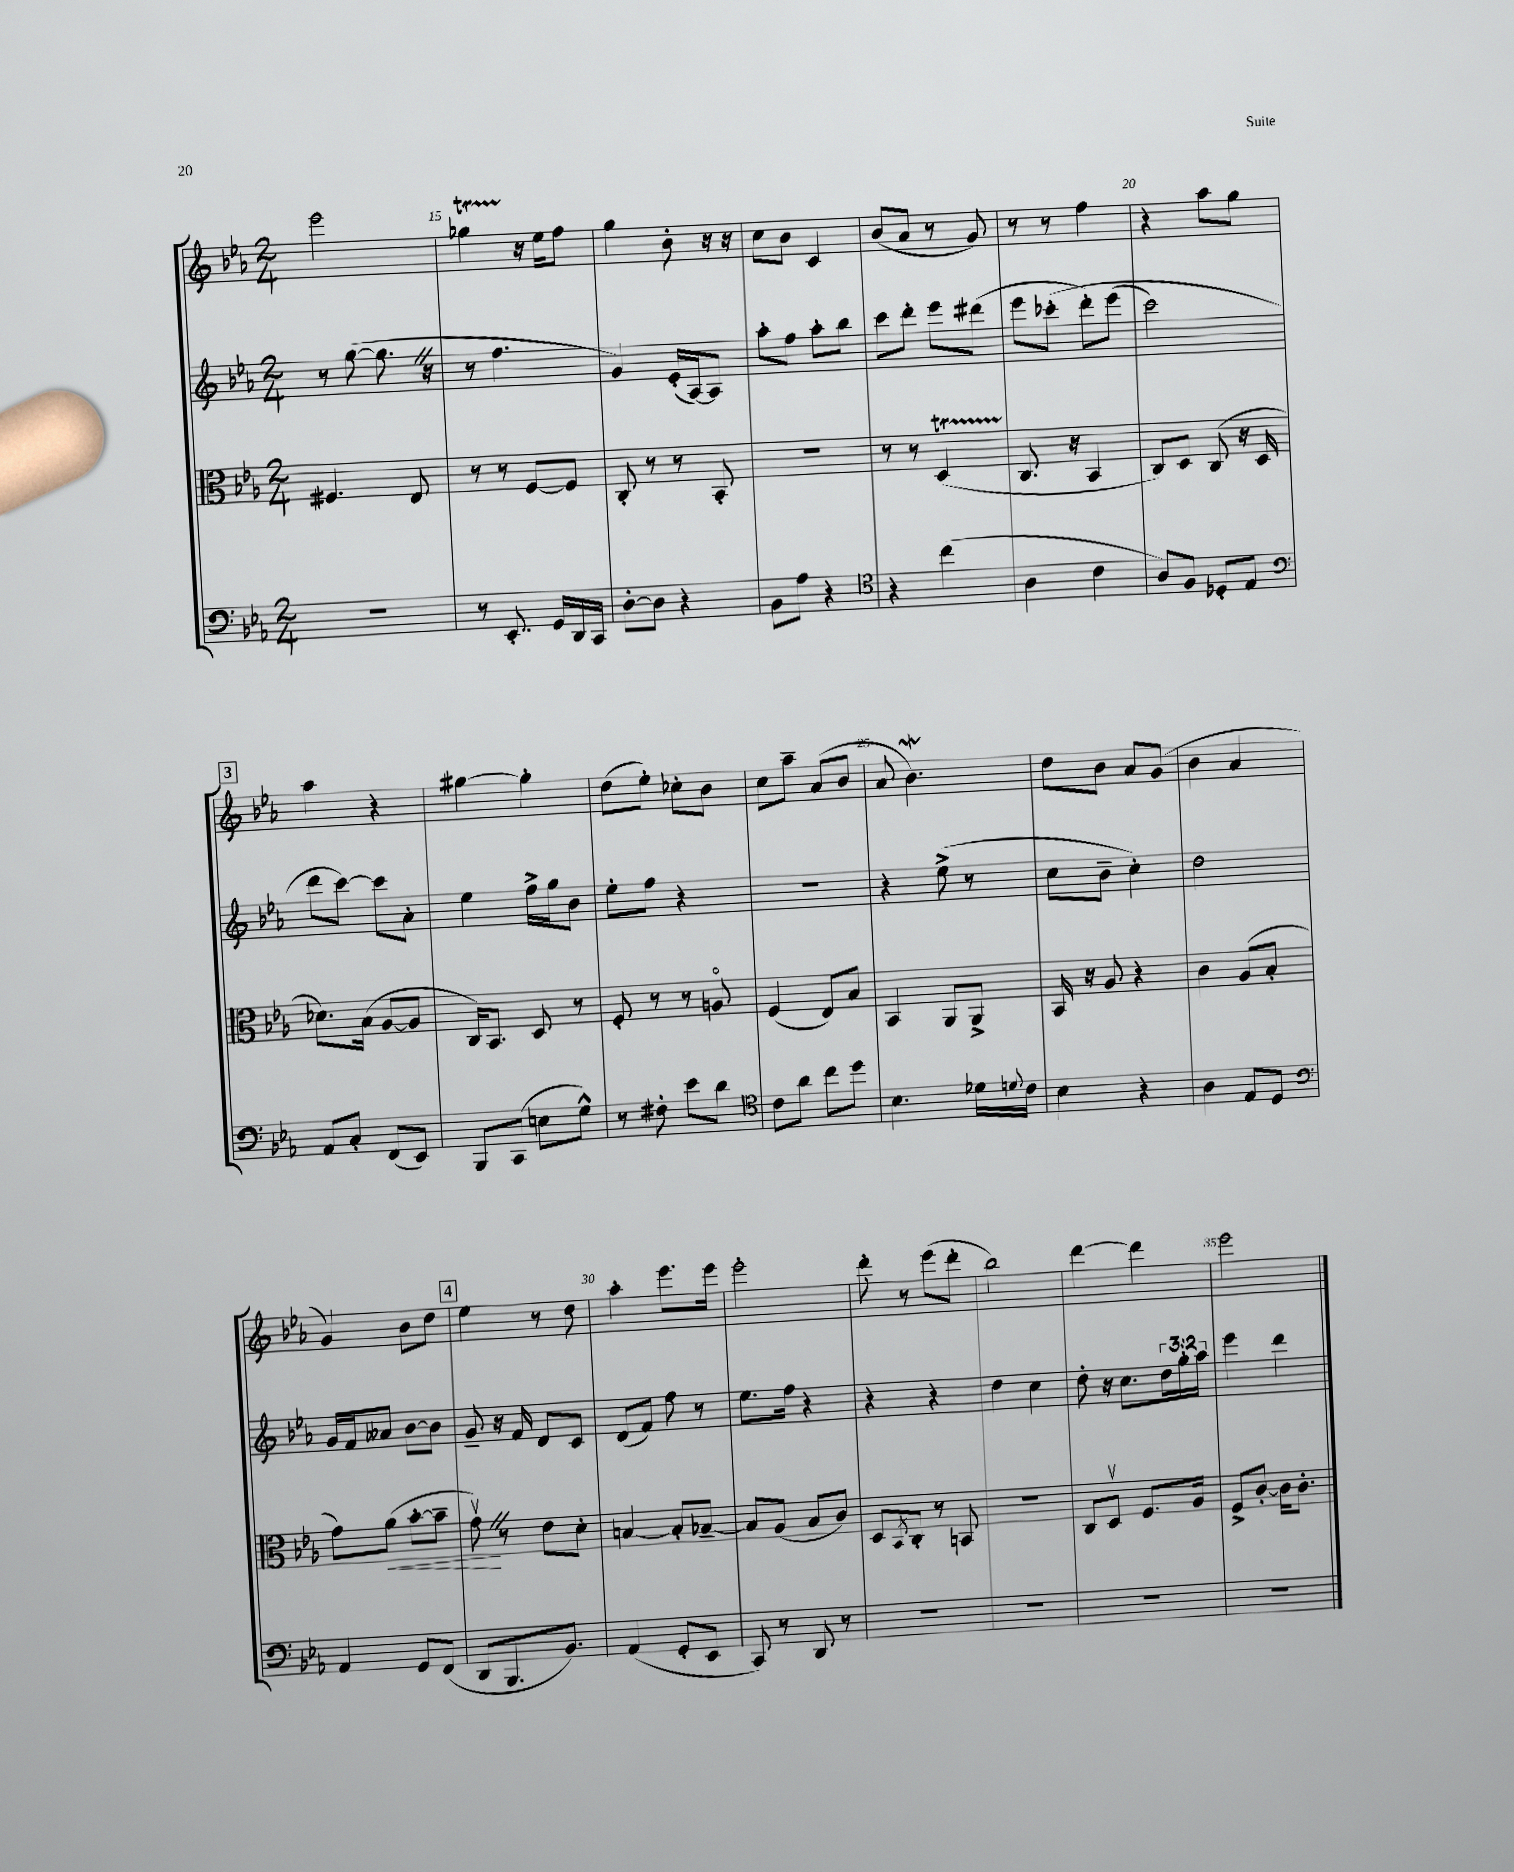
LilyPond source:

<<
\new StaffGroup <<
\new Staff = "s0" {
    \clef treble \key ees \major \numericTimeSignature \time 2/4
    ees'''2 |
    ges''4\startTrillSpan r16\stopTrillSpan ees''16 f''8 |
    g''4 bes'8-. r16 r16 |
    c''8 bes'8 c'4 |
    bes'8( aes'8 r8 g'8) |
    r8 r8 f''4 |
    r4 aes''8 g''8 |
    \mark \markup { \box "3" } aes''4 r4 |
    gis''4~ gis''4-. |
    d''8( ees''8-.) ces''8-. bes'8 |
    c''8 aes''8-- aes'8( bes'8 |
    aes'8 bes'4.\mordent) |
    d''8 bes'8 aes'8 g'8( |
    bes'4 aes'4 |
    g'4) bes'8 d''8 |
    \mark \markup { \box "4" } ees''4 r8 d''8 |
    aes''4-. ees'''8. ees'''16 |
    ees'''2-. |
    d'''8-. r8 ees'''8( d'''8-. |
    bes''2) |
    d'''4~ d'''4 |
    ees'''2 \bar "|." |
}
\new Staff = "s1" {
    \clef treble \key ees \major \numericTimeSignature \time 2/4 \override Staff.TupletNumber.text = #tuplet-number::calc-fraction-text
    r8 g''8~( g''8. \once \override BreathingSign.text = \markup { \musicglyph "scripts.caesura.straight" } \breathe r16 |
    r8 f''4. |
    g'4) ees'16-.( aes16~) aes8 |
    aes''8-. f''8 aes''8-. bes''8 |
    c'''8 d'''8-. ees'''8 dis'''8( |
    ees'''8 ces'''8-.\( d'''8-.) ees'''8( |
    c'''2) |
    \mark \markup { \box "3" } d'''8 c'''8~\) c'''8 aes'8-. |
    ees''4 f''16-> g''16 bes'8 |
    ees''8-. f''8 r4 |
    R2 |
    r4 ees''8->( r8 |
    c''8 bes'8-- c''4-.) |
    d''2 |
    g'16 f'16 aeses'8 bes'8~ bes'8 |
    \mark \markup { \box "4" } g'8-- r16 f'16 d'8 c'8 |
    d'8( f'8) f''8 r8 |
    ees''8. f''16 r4 |
    r4 r4 |
    d''4 c''4 |
    d''8-. r16 c''8. \tuplet 3/2 { d''16 g''16-. aes''16 } |
    ees'''4 d'''4 \bar "|." |
}
\new Staff = "s2" {
    \clef alto \key ees \major \numericTimeSignature \time 2/4
    fis4. ees8 |
    r8 r8 f8~ f8 |
    c8-. r8 r8 bes,8-. |
    r2 |
    r8 r8 d4\startTrillSpan( |
    c8.\stopTrillSpan r16 bes,4 |
    c8) d8 c8( r16 d16 |
    \mark \markup { \box "3" } des'8.) bes16( aes8~ aes8 |
    c16) bes,8. d8 r8 |
    f8-. r8 r8 a8\flageolet |
    f4( ees8) bes8 |
    bes,4 aes,8 aes,8-> |
    bes,16 r16 aes8 r4 |
    c'4 aes8( bes8-. |
    g'8) aes'8\<( bes'8~-. bes'8-- |
    \mark \markup { \box "4" } g'8\upbow\!) \once \override BreathingSign.text = \markup { \musicglyph "scripts.caesura.straight" } \breathe r8 ees'8 d'8-. |
    b4~ b8-. bes8~-- |
    bes8 aes8( bes8 c'8) |
    d8 \acciaccatura { bes,8 } c8-. r8 b,8 |
    r2 |
    c8 d8\upbow f8. aes16 |
    f8-> c'8~-. c'16 c'8.-. \bar "|." |
}
\new Staff = "s3" {
    \clef bass \key ees \major \numericTimeSignature \time 2/4
    r2 |
    r8 ees,8.-. g,16 d,16 c,16 |
    d8~-. d8 r4 |
    bes,8 aes8 r4 |
    \clef tenor r4 c''4( |
    aes4 c'4 |
    aes8) f8 des8-. ees8 |
    \mark \markup { \box "3" } \clef bass aes,8 c8-. f,8( ees,8) |
    bes,,8 c,8( e8 g8-^) |
    r8 fis8-. ees'8 d'8 |
    \clef tenor c'8 aes'8 c''8 d''8 |
    bes4. des'16 \appoggiatura { d'8 } c'16 |
    bes4 r4 |
    aes4 ees8 d8 |
    \clef bass aes,4 g,8 f,8( |
    \mark \markup { \box "4" } d,8 bes,,8. bes,8.) |
    aes,4( g,8-. ees,8 |
    c,8) r8 d,8 r8 |
    R2 |
    R2 |
    R2 |
    R2 \bar "|." |
}
>>
>>
\layout { \context { \Score currentBarNumber = #14 \override BarNumber.break-visibility = ##(#f #t #t) barNumberVisibility = #(every-nth-bar-number-visible 5) } }
